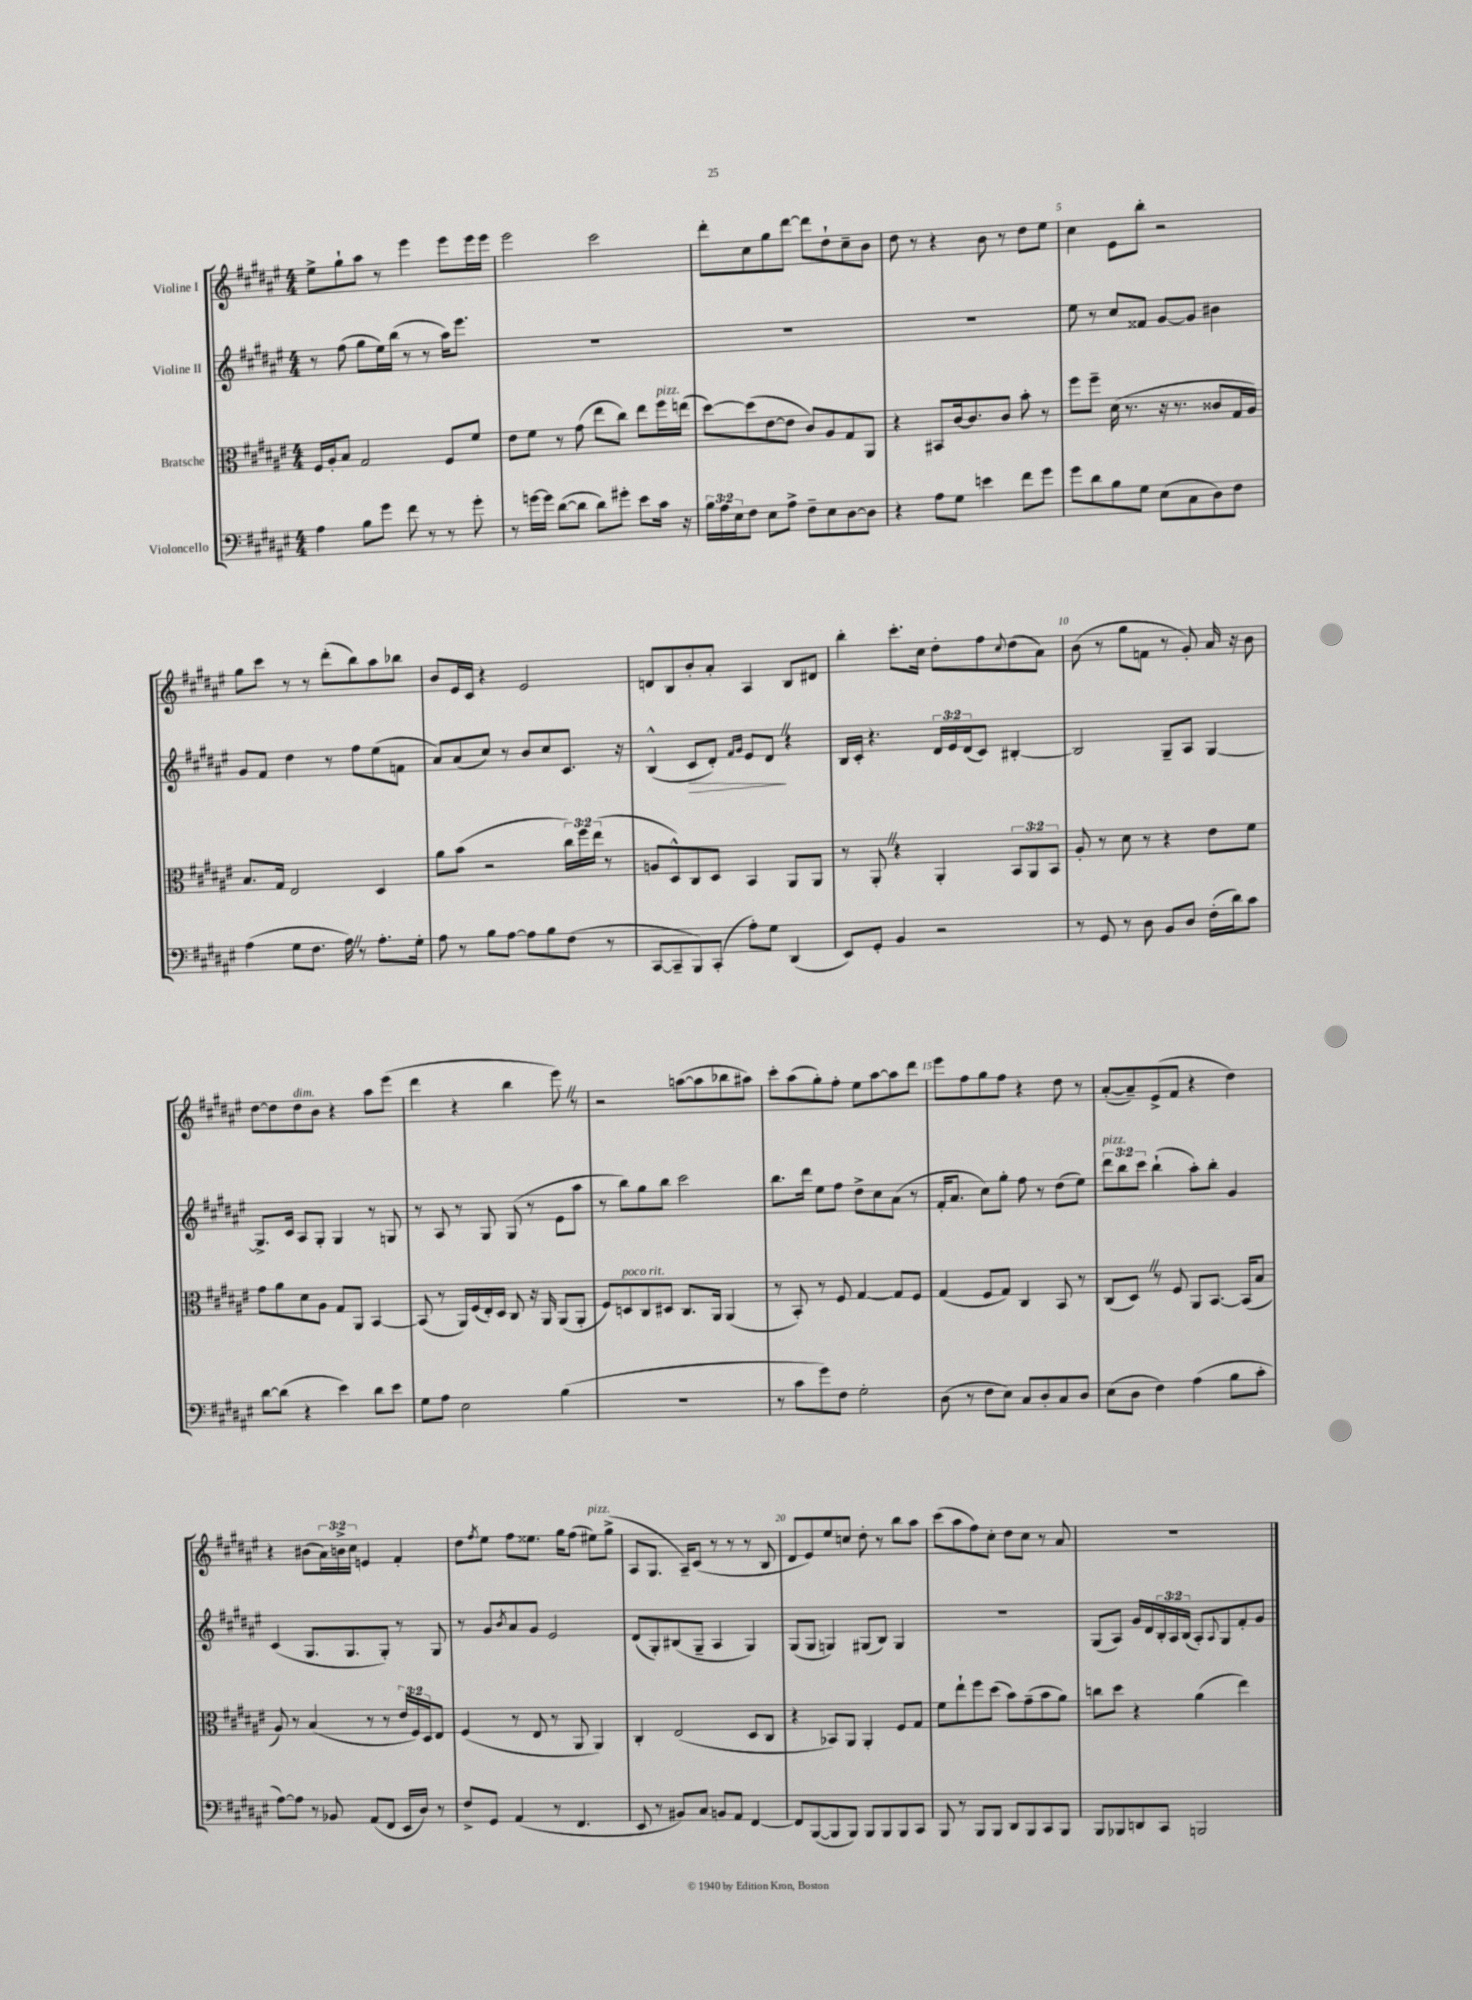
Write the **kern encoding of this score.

**kern	**kern	**kern	**kern
*staff4	*staff3	*staff2	*staff1
*clefF4	*clefC3	*clefG2	*clefG2
*k[f#c#g#d#a#e#]	*k[f#c#g#d#a#e#]	*k[f#c#g#d#a#e#]	*k[f#c#g#d#a#e#]
*M4/4	*M4/4	*M4/4	*M4/4
4A#	16F#	8r	8ee#^
.	16A#'	.	.
.	8B	(8ff#	8gg#`
8B	2G#	8gg#	8aa#
8g#	.	16ee#)	8r
.	.	(16bb	.
8f#	.	8r	4eee#
8r	.	8r	.
8r	8F#	16aa#)	8eee#
.	.	8.eee#	.
8g#'	8f#	.	16eee#
.	.	.	16eee#
=	=	=	=
8r	8e#	1r	2eee#
[16g	8f#	.	.
16g]	.	.	.
([8d#	8r	.	.
8d#]	(8g#	.	.
8d#)	8ee#	.	2ccc#
8g#'	8cc#)	.	.
8e#	8ee#	.	.
16c#	16ff#	.	.
16r	(16ee	.	.
=	=	=	=
24B	[8dd#)	1r	8ddd#'
24A#	.	.	.
24E#	.	.	.
8F#	(8dd#]	.	8cc#
8E#	[8e#	.	8gg#
8A#^	8e#]	.	[8ddd#
8F#~	8c#)	.	8ddd#]
8E#	8A#	.	8dd#`
[8D#	8G#	.	8cc#~
8D#]	8AA#	.	8b
=	=	=	=
4r	4r	1r	8dd#
.	.	.	8r
8A#	8BB#	.	4r
8G#	[16c#	.	.
.	8.c#]	.	.
4e	.	.	8b
.	8c#	.	8r
8f#	8b'	.	8dd#
8g#	8r	.	8ee#
=	=	=	=
8g#	8ff#	8ee#	4cc#
8d#	8ff#~	8r	.
8B	(16d#	8cc#	8e#
.	8.r	.	.
8G#	.	8f##	8bb'
(8E#	16r	[8g#	2r
.	8.r	.	.
8C#	.	8g#]	.
8D#)	8c##	4b#	.
8F#	16G#	.	.
.	16A#)	.	.
=	=	=	=
(4A#	8.B	8g#	8gg#
.	.	8f#	8ccc#
.	16G#	.	.
8G#	2E#	4dd#	8r
8.F#	.	.	8r
.	.	8r	(8ddd#'
16A#)	.	.	.
8r	.	8ff#	8bb)
8.A#'	4D#	(8ee#	8aa#
.	.	8f	8bb-
16G#'	.	.	.
=	=	=	=
8A#	8a#	8a#)	8b
8r	(8b	(8a#	16e#
.	.	.	16c#
8B	2r	8cc#)	4r
[8A#	.	8r	.
8A#]	.	8b	2e#
8B	.	8cc#	.
(8F#	24cc#)	8.c#	.
.	24ff#	.	.
.	(24ee#	.	.
8r	8r	.	.
.	.	16r	.
=	=	=	=
[8CC#	8A	(4B^^	8d
8CC#~]	8D#^^)	.	8B
8BBB)	8C#	8c#	8b'
(8CC#'	8D#	8d#')	8a#'
.	.	16qqf#	.
.	.	16qqg#	.
8A#')	4BB	8e#	4A#
8G#	.	8d#	.
(4DD#	8AA#	4r	8B
.	8AA#	.	8d#
=	=	=	=
8EE#)	8r	16B	4bb'
.	.	16c#'	.
8GG#'	8AA#'	4.r	.
4BB	4r	.	8.ccc#'
.	.	.	16cc#
2r	4AA#'	24d#	8dd#'
.	.	24e#	.
.	.	(24d#	.
.	.	8c#)	8ff#
.	.	.	8qqcc#
.	12BB	[4B#'	(8dd#
.	12AA#	.	.
.	.	.	8a#)
.	12BB	.	.
=	=	=	=
8r	8A#'	2B#]	(8b
8GG#	8r	.	8r
8r	8d#	.	8gg#
8D#	8r	.	8f
8BB	4r	8G#~	8r
8D#	.	8A#	8g#')
(16F#'	8e#	[4G#	16a#
16d#)	.	.	16r
8c#	8f#	.	8b
=	=	=	=
[8d#	8g#	8.G#^]	[8dd#
(8d#]	8a#	.	8dd#]
.	.	16c#	.
4r	8d#	8A#	8dd#
.	8A#	8G#'	8b
4e#)	8G#	4G#	4r
.	8AA#	.	.
8d#	[4BB	8r	8aa#
8e#	.	8G	(8eee#
=	=	=	=
8G#	(8BB]	8r	4ddd#
8A#	8r	8A#	.
2E#	16AA#)	8r	4r
.	(16F#	.	.
.	16E#')	8G#	.
.	16D#	.	.
.	8C#	(8G#	4bb
.	16r	8r	.
.	16AA#	.	.
(4B	(8AA#	8e#	8eee#)
.	8AA#'	8aa#	8r
=	=	=	=
1r	8F#)	8r	2r
.	8D	8bb)	.
.	8C#	8gg#	.
.	8D#	8bb	.
.	8.C#	2ccc#	([8aa
.	.	.	8aa]
.	16AA#	.	.
.	(4AA#	.	8bb-
.	.	.	8aa#)
=	=	=	=
8r	8r	8.bb	8ccc#'
8c#	8BB')	.	(8aa#
.	.	16ddd#	.
8g#)	8r	8ee#	8gg#')
8F#	8F#	8ff#	8ff#'
2G#'	[4G#	8dd#^	8ee#
.	.	8cc#	[8aa#
.	8G#]	(8a#	8aa#]
.	8F#	8r	8ddd#
=	=	=	=
(8D#	(4G#	16f#'	8eee#
.	.	8.a#	.
8r	.	.	8ff#
8F#	8F#	8cc#)	8gg#
8E#)	8G#)	8gg#'	8ff#
8C#	4C#	8ff#	4r
8D#'	.	8r	.
8C#	8BB	(8dd#	8dd#
8D#	8r	8ee#)	8r
=	=	=	=
(8E#	(8C#	12ddd#	([8a#'
.	.	12bb	.
8D#	8D#)	.	8a#~])
.	.	12ccc#	.
4F#)	8r	(4bb`	(8e#^
.	8F#	.	8f#
(4A#	8AA#	8aa#')	4r
.	[8.BB	8bb'	.
8B	.	4g#	4dd#)
.	(16BB]	.	.
8c#'	8B	.	.
=	=	=	=
[8A#)	8A#)	(4c#	4r
8A#]	8r	.	.
8r	(4B	8.G#	(8b#
8BB-	.	.	24a#)
.	.	.	24b^
.	.	8.G#	.
.	.	.	24cc#
(8AA#	8r	.	4e
8FF#	8r	8G#')	.
16EE#	24e#	8r	4f#'
.	24F#)	.	.
16D#)	.	.	.
.	24D#	.	.
8r	8E#	8G#	.
=	=	=	=
8F#^	(4F#	8r	8dd#
.	.	.	8qff#
8GG#	.	8g#	8ee#
.	.	8qb	.
(4AA#	8r	8a#	8ff#
.	8E#	8g#	8.ee##
8r	8r	2e#	.
.	.	.	16gg#
4.FF#	8AA#	.	(8ff#
.	4AA#)	.	8ee#)
.	.	.	(8gg#^
=	=	=	=
8EE#	4C#'	(8d#	8A#
8r	.	8G#')	8.G#
8BB#)	(2E#	(8B#	.
.	.	.	16A#~)
8C#	.	8G#~	(8c#
8BB	.	4A#	8r
8AA#	.	.	8r
[4FF#	8D#	4G#)	8r
.	8C#	.	8B
=	=	=	=
8FF#]	4r	(8G#	8d#
([8BBB	.	8G#	8e#)
8BBB]	8BB-)	4G)	8ee#
8BBB)	8AA#	.	8cc
8BBB	4AA#'	(8G#	8dd#'
8BBB	.	8B)	8r
8BBB	8F#	4G#	8bb
8CC#	8G#	.	8aa#
=	=	=	=
8BBB	8f#	1r	(8ccc#
8r	8ee#`	.	8aa#
8BBB	8ff#	.	8ff#)
8BBB	(8dd#	.	8cc#'
8DD#	8b)	.	8dd#
8BBB	(8g#~	.	8cc#
8CC#	8b	.	8r
8BBB	8a#)	.	8a#
=	=	=	=
8BBB	8cc	(8G#	1r
8BBB-	8dd#	8A#)	.
8DD	4r	16g#	.
.	.	16d#	.
8CC#	.	24B'	.
.	.	24A#	.
.	.	(24B	.
2BBB	(4a#	8A#')	.
.	.	8qqA#	.
.	.	8G#	.
.	4ee#)	8f#'	.
.	.	8g#	.
==	==	==	==
*-	*-	*-	*-
